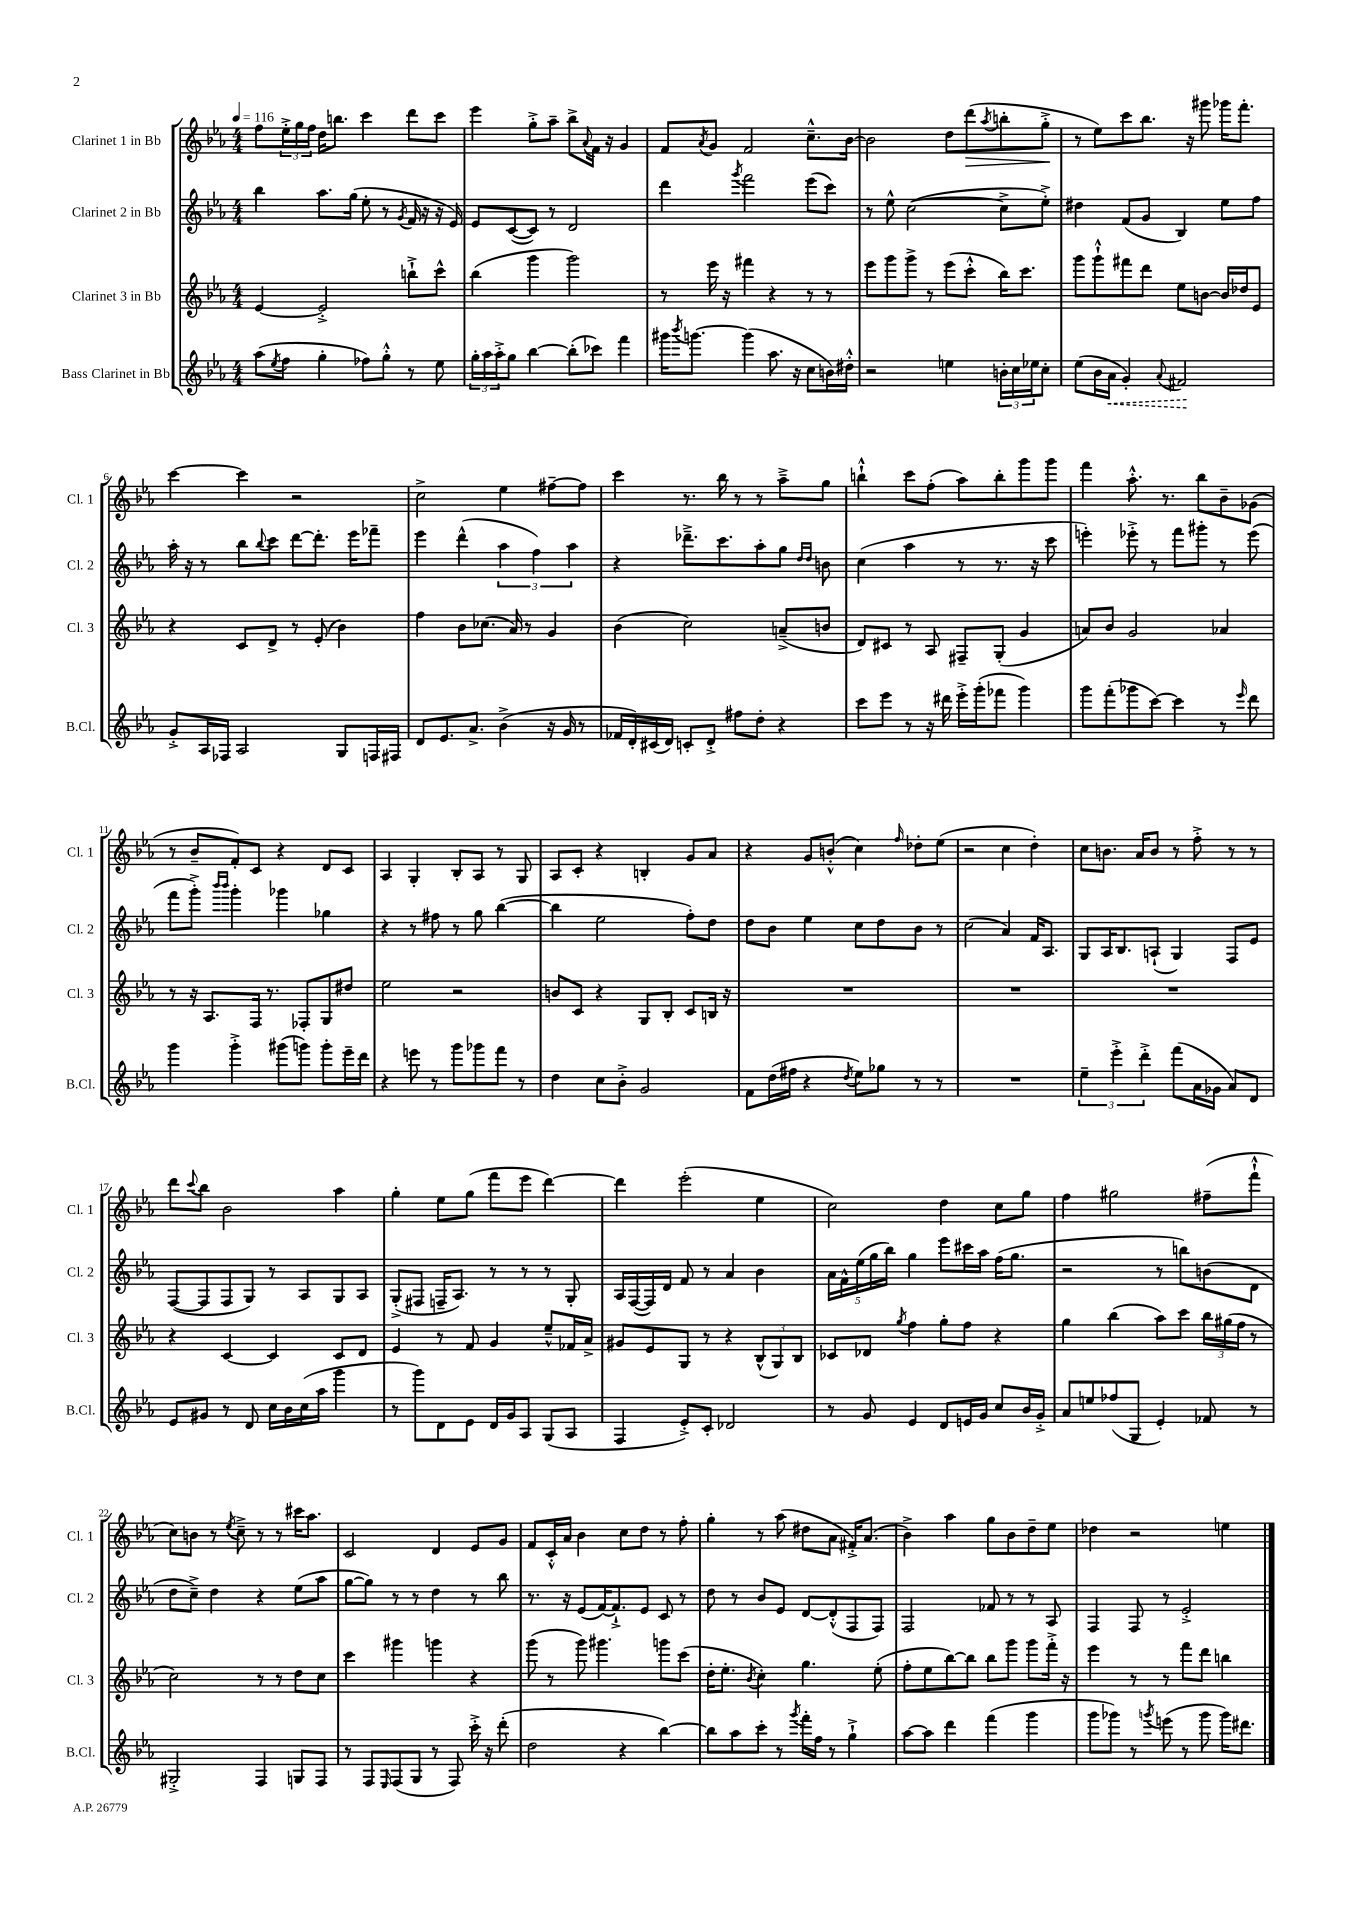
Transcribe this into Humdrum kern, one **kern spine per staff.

**kern	**kern	**kern	**kern
*staff4	*staff3	*staff2	*staff1
*clefG2	*clefG2	*clefG2	*clefG2
*k[b-e-a-]	*k[b-e-a-]	*k[b-e-a-]	*k[b-e-a-]
*M4/4	*M4/4	*M4/4	*M4/4
*MM116	*MM116	*MM116	*MM116
(8aa-	[4e-	4bb-	8ff
8qee-	.	.	.
8ff	.	.	24ee-'^
.	.	.	24gg
.	.	.	24ff
4gg'	2e-'^]	8.aa-	16dd
.	.	.	8.bb
.	.	(16gg	.
8ff-)	.	8ee-'	4ccc
8gg'^^	.	8r	.
.	.	8qg	.
8r	8bb`^	16f	8ddd
.	.	16r	.
8ee-	8ccc^^	16r	8ccc
.	.	16e-)	.
=	=	=	=
24gg'	(4bb-	8e-	4eee-
24aa-	.	.	.
24aa-'^	.	.	.
8gg	.	([8c	.
[4bb-	4ggg	8c])	8gg'^
.	.	8r	8aa-~
(8bb-']	2ggg)	2d	8bb-^
.	.	.	8qqa-
8ccc-)	.	.	16f
.	.	.	16r
4fff	.	.	4g
=	=	=	=
16ggg#	8r	4ddd	8f
8qbbb-	.	.	.
[8.ggg	.	.	.
.	.	.	8qa-
.	16eee-	.	8g
.	16r	.	.
.	.	8qggg	.
(4ggg]	4fff#	2fff	2f
8.aa-	4r	.	.
16r	.	.	.
8cc	8r	(8eee-	8.cc~^^
16b)	8r	8ccc)	.
16dd#'^^	.	.	[16b-
=	=	=	=
2r	8eee-	8r	2b-]
.	8ggg	8ee-^^	.
.	8ggg^	([2cc	.
.	8r	.	.
4ee	(8eee-	.	8dd
.	8ccc'^^	.	(8ddd
.	.	.	8qaa-
24b'	16bb-)	8cc^]	8bb'
24cc	.	.	.
.	8.ccc	.	.
24ee-	.	.	.
8cc'	.	8ee-'^)	8gg'^
=	=	=	=
(8ee-	8ggg	4dd#	8r
16b-	8ggg`^^	.	8ee-)
16a-	.	.	.
4g')	8fff#	(8f	8ccc
.	8ddd	8g	8.bb-
8qqa-	.	.	.
2f#	8ee-	4B-)	.
.	.	.	16r
.	[8b	.	8ggg#
.	16b]	8ee-	16ggg-
.	16dd-	.	8.fff'
.	8e-	8ff	.
=	=	=	=
8g'^	4r	16aa-'	[4ccc
.	.	16r	.
16A-	.	8r	.
16F-	.	.	.
2A-	8c	8bb-	4ccc]
.	.	8qqbb-	.
.	8d^	8ccc	.
.	8r	[8ddd	2r
.	(8e-'	8.ddd']	.
8G	4b-)	.	.
.	.	16eee-	.
16F	.	8fff-~	.
16F#	.	.	.
=	=	=	=
8d	4ff	4eee-	2cc^
8.e-	.	.	.
.	8b-	(4ddd^^	.
8.a-^	.	.	.
.	(8.cc-	.	.
(4b-^	.	6aa-	4ee-
.	16a-)	.	.
.	8r	.	.
.	.	6ff)	.
16r	4g	.	[8ff#~
16g	.	.	.
.	.	6aa-	.
8r	.	.	8ff#]
=	=	=	=
16f-	(4b-	4r	4ccc
16d')	.	.	.
(16c#	.	.	.
16d)	.	.	.
8c'	2cc)	8.ddd-~^	8.r
8d'^	.	.	.
.	.	8.ccc	16bb-
8ff#	.	.	8r
8dd'	.	8aa-'	8r
4r	(8a~^	8gg	8aa-~^
.	.	16qqdd	.
.	.	16qqdd	.
.	8b	8b	8gg
=	=	=	=
8ccc	8d)	(4cc	4bb`^^
8eee-	8c#	.	.
8r	8r	4aa-	8ccc
16r	8A-	.	(8ff'
16ddd#	.	.	.
16eee-'^	8F#~	8r	8aa-)
(16ggg'	.	.	.
8fff-	(8G'	8.r	8bb'
4ggg)	4g	.	8ggg
.	.	16r	.
.	.	8ccc	8ggg
=	=	=	=
8ggg	8a)	4eee')	4fff
(8fff'	8b-	.	.
8ggg-	2g	8eee-'^	8.aa-'^^
[8ccc)	.	8r	.
.	.	.	8.r
4ccc]	.	8fff	.
.	.	8ggg#'	8bb-
8r	4a-	8r	8b-~
16qqeee-	.	.	.
8ddd	.	(8eee-	(8g-
=	=	=	=
4ggg	8r	8fff	8r
.	16r	8ggg'^)	8b-~
.	8.A-	.	.
.	.	16qqbbb-	.
.	.	16qqbbb-	.
4ggg'^	.	4ggg'	8f')
.	16F	.	8c
.	8.r	.	.
(8ggg#	.	4ggg-	4r
8ggg)	8F-'	.	.
8ggg'	8G	4gg-	8d
16eee-~	8dd#	.	8c
16ddd	.	.	.
=	=	=	=
4r	2ee-	4r	4A-
8eee	.	8r	4G'
8r	.	8ff#	.
8ggg	2r	8r	8B-'
8ggg-	.	8gg	8A-
8fff	.	([4bb-	8r
8r	.	.	8G
=	=	=	=
4dd	8b	4bb-]	8A-
.	8c	.	8c'
8cc	4r	2ee-	4r
8b-'^	.	.	.
2g	8G	.	4B'
.	8B-'	.	.
.	8c	8ff')	8g
.	16B	8dd	8a-
.	16r	.	.
=	=	=	=
8f	1r	8dd	4r
(16dd	.	8b-	.
16ff#	.	.	.
4r	.	4ee-	8g
.	.	.	(8b'^^
8qdd	.	.	.
8ee-)	.	8cc	4cc)
8gg-	.	8dd	.
.	.	.	16qqff
8r	.	8b-	8dd-'
8r	.	8r	(8ee-
=	=	=	=
1r	1r	(2cc	2r
.	.	4a-)	4cc
.	.	16f	4dd')
.	.	8.A-	.
=	=	=	=
6ee-~	1r	8G	8cc
.	.	16A-	8.b
6eee-'^	.	.	.
.	.	8.B-	.
.	.	.	16a-
6ddd'^	.	.	.
.	.	(8A`	8b
(8fff	.	4G)	8r
16a-	.	.	8ff'^
16g-	.	.	.
8a-)	.	8F	8r
8d	.	8e-	8r
=	=	=	=
8e-	4r	([8F	8ddd
.	.	.	8qqccc
8g#	.	8F]	8bb-
8r	[4c	8F	2b-
8d	.	8G)	.
16cc	4c]	8r	.
16b-	.	.	.
(16cc	.	8A-	.
16aa-	.	.	.
4ggg	8c	8G	4aa-
.	8d	8A-	.
=	=	=	=
8r	4e-	(8G'^	4gg'
8ggg)	.	8F#	.
8d	8r	16F~	8ee-
.	.	8.A-)	.
8e-	8f	.	(8gg
16d	4g	8r	8fff
16g	.	.	.
8A-	.	8r	8eee-
(8G	8ee-~^^	8r	[4ddd)
8A-	16f-	8G'	.
.	16a-^	.	.
=	=	=	=
4F	8g#	16A-	4ddd]
.	.	([16F	.
.	8e-	16F])	.
.	.	16d	.
8e-'^)	8G	8f	(2eee-'
8c'	8r	8r	.
2d-	4r	4a-	.
.	(12B-^^	4b-	4ee-
.	12G)	.	.
.	12B-	.	.
=	=	=	=
8r	8c-	20a-	2cc)
.	.	20f^^	.
.	.	(20ee-	.
8g	8d-	.	.
.	.	20gg	.
.	.	20bb-)	.
.	8qgg	.	.
4e-	4ff	4gg	.
8d	8gg'	8eee-	4dd
16e	8ff	16ccc#	.
16g	.	16aa-	.
8cc	4r	(16ff	8cc
.	.	8.gg	.
16b-	.	.	8gg
16g'^	.	.	.
=	=	=	=
8a-	4gg	2r	4ff
8ee	.	.	.
(8ff-	(4bb-	.	2gg#
8G	.	.	.
4e-')	8aa-)	8r	.
.	8ccc	8bb)	.
8f-	24bb-	(8b	(8ff#~
.	(24gg#	.	.
.	24ff	.	.
8r	8r	8d	8fff`^^
=	=	=	=
2G#'^	2cc)	8dd	8cc)
.	.	8cc~^)	8b
.	.	4dd	8r
.	.	.	8qee-
.	.	.	8cc~^
4F	8r	4r	8r
.	8r	.	8r
8G	8dd	(8ee-	16ccc#
.	.	.	8.aa-
8F	8cc	8aa-	.
=	=	=	=
8r	4ccc	[8gg	2c
8F	.	8gg])	.
16qqE-	.	.	.
(8F	4ggg#	8r	.
8G	.	8r	.
8r	4ggg	4dd	4d
8F)	.	.	.
16ccc'^	4r	8r	8e-
16r	.	.	.
(8ddd'	.	8bb-	8g
=	=	=	=
2dd	(8ggg	8.r	8f
.	8r	.	16c'^^
.	.	16r	16a-
.	8ggg)	(8e-	4b-
.	4.ggg#	[16f)	.
.	.	8.f`^]	.
4r	.	.	8cc
.	.	8e-	8dd
[4bb-)	8ggg	8c	8r
.	(8ccc	8r	8ff'
=	=	=	=
8bb-]	16dd'	8dd	4gg'
.	8.ee-'	.	.
8aa-	.	8r	.
.	8qb-	.	.
8ccc'	4cc')	8b-	8r
8r	.	8e-	(8aa-
8qggg	.	.	.
16fff'	4.gg	[8d	8dd#
16ff	.	.	.
8r	.	(8d'^^]	8a-
4gg`^	.	8F	16f#'^)
.	.	.	(8.a-
.	(8ee-'	8F)	.
=	=	=	=
[8aa-	8ff'	2F	4b-^)
8aa-]	8ee-	.	.
4ddd	[8bb-)	.	4aa-
.	8bb-]	.	.
(4fff	8bb-	8f-	8gg
.	8ggg	8r	8b-
4ggg	8ggg	8r	8dd~
.	16fff'^	8A-	8ee-
.	16r	.	.
=	=	=	=
8ggg	4eee-	4F	4dd-
8ggg-)	.	.	.
8r	8r	8F	2r
8qggg	.	.	.
(8eee	8r	8r	.
8r	8fff	2e-'^	.
8ggg	8ddd	.	.
16ggg)	4bb	.	4ee
8.ddd#	.	.	.
==	==	==	==
*-	*-	*-	*-
